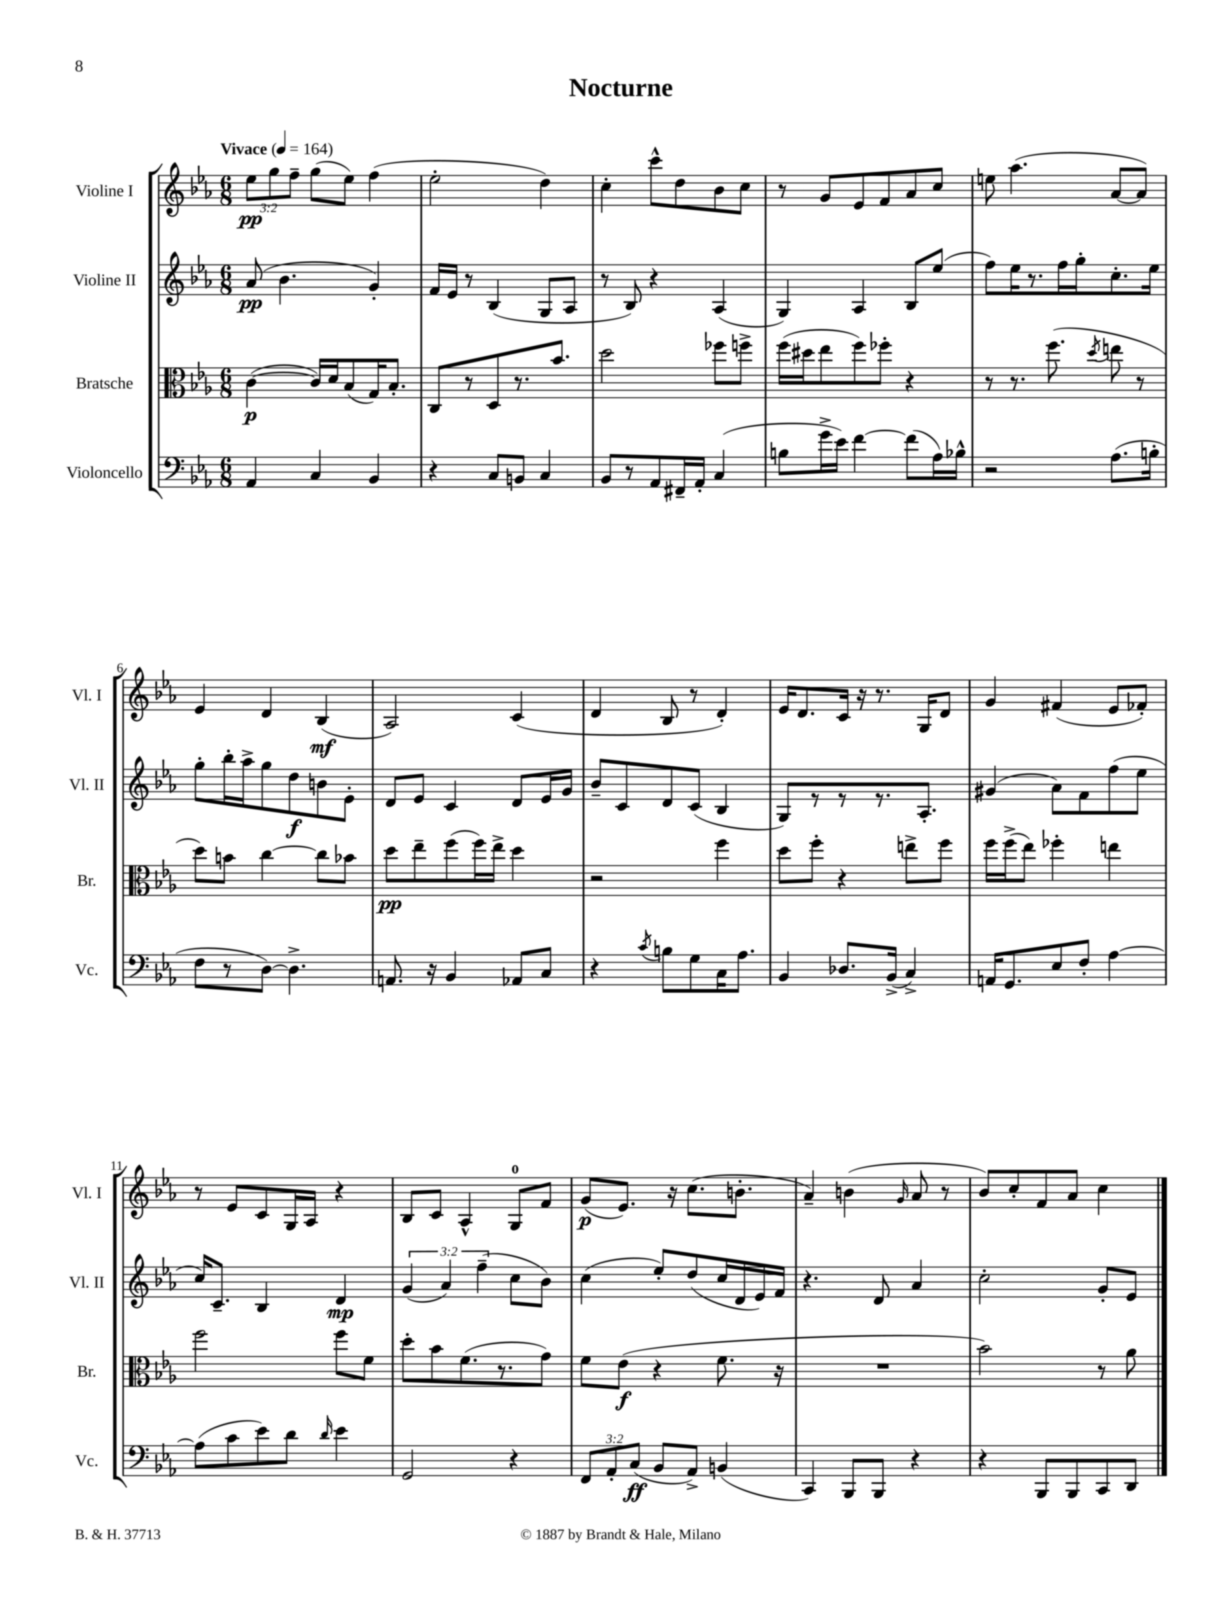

**kern	**kern	**kern	**kern
*staff4	*staff3	*staff2	*staff1
*clefF4	*clefC3	*clefG2	*clefG2
*k[b-e-a-]	*k[b-e-a-]	*k[b-e-a-]	*k[b-e-a-]
*M6/8	*M6/8	*M6/8	*M6/8
*MM164	*MM164	*MM164	*MM164
4AA-	([4c	(8a-	12ee-
.	.	.	12gg
.	.	4.b-	.
.	.	.	12ff~
4C	16c])	.	(8gg
.	16d	.	.
.	(8B-	.	8ee-)
4BB-	16G)	4g')	(4ff
.	8.B-'	.	.
=	=	=	=
4r	8C	16f	2ee-'
.	.	16e-	.
.	8r	8r	.
8C	8D	(4B-	.
8BB	8.r	.	.
4C	.	8G	4dd)
.	8.b-	.	.
.	.	8A-	.
=	=	=	=
8BB-	2dd	8r	4cc'
8r	.	8B-)	.
8AA-	.	4r	8ccc^^
16FF#~	.	.	8dd
16AA-'	.	.	.
(4C	8ff-	(4A-	8b-
.	8ff^	.	8cc
=	=	=	=
8B	(16ff	4G)	8r
.	16dd#	.	.
16g^	8ee-	.	8g
16e-)	.	.	.
[4f	8ff)	4A-	8e-
.	8ff-'	.	8f
(8f]	4r	8B-	8a-
16A-)	.	(8ee-	8cc
16B-^^	.	.	.
=	=	=	=
2r	8r	8ff)	8ee
.	8.r	16ee-	(4.aa-
.	.	8.r	.
.	(8.ff	.	.
.	.	16ff	.
.	.	16gg'	.
.	8qdd	.	.
(8.A-	8ee	8.cc'	[8a-
.	8r	.	8a-])
16B'	.	16ee-	.
=	=	=	=
8F	8dd)	8gg'	4e-
8r	8b	16bb-'	.
.	.	16aa-^	.
[8D)	[4cc	8gg	4d
4.D^]	.	8dd	.
.	8cc]	8b	(4B-
.	8b-	8e-'	.
=	=	=	=
8.AA	8dd	8d	2A-)
.	8ee-~	8e-	.
16r	.	.	.
4BB-	(8ff	4c	.
.	16ff)	.	.
.	16ee-^	.	.
8AA-	4dd	8d	(4c
8C	.	16e-	.
.	.	16g	.
=	=	=	=
4r	2r	8b-~	4d
.	.	8c	.
8qc	.	.	.
8B	.	8d	8B-
8G	.	(8c	8r
16C	4ff	4B-	4d')
8.A-	.	.	.
=	=	=	=
4BB-	8dd	8G)	16e-
.	.	.	8.d
.	8ff'	8r	.
8.D-	4r	8r	16c
.	.	.	16r
.	.	8.r	8.r
(16BB-^	.	.	.
4C^)	8ee^	.	.
.	.	8.A-'	16G
.	8ff	.	8d
=	=	=	=
16AA	16ff	(4g#	4g
8.GG	(16ff^	.	.
.	8ee-)	.	.
8E-	4ff-'	8a-)	(4f#
8F'	.	8f	.
[4A-	4ee	(8ff	8e-
.	.	8ee-	8f-')
=	=	=	=
(8A-]	2ff	16cc)	8r
.	.	8.c~	.
8c	.	.	8e-
8e-)	.	4B-	8c
8d	.	.	16G
.	.	.	16A-
16qqd	.	.	.
4e-	8ff	4d	4r
.	8f	.	.
=	=	=	=
2GG	8dd'	(6g	8B-
.	8b-	.	8c
.	.	6a-)	.
.	(8.f	.	4A-^^
.	.	(6ff~	.
.	8.r	.	.
4r	.	8cc	8G
.	8g)	8b-)	8f
=	=	=	=
12FF	8f	(4cc	(8g
12AA-'	.	.	.
.	(8e-	.	8.e-)
(12C	.	.	.
8BB-	4r	8ee-')	.
.	.	.	16r
8AA-^)	.	(8dd	(8.cc
(4BB	8.f	16cc	.
.	.	16d	8.b'
.	.	16e-)	.
.	16r	16f	.
=	=	=	=
4CC)	2.r	4.r	4a-~)
8BBB-	.	.	(4b
8BBB-	.	8d	.
.	.	.	16qqg
4r	.	4a-	8a-
.	.	.	8r
=	=	=	=
4r	2b-)	2cc'	8b-)
.	.	.	8cc'
8BBB-	.	.	8f
8BBB-	.	.	8a-
8CC	8r	8g'	4cc
8DD	8a-	8e-	.
==	==	==	==
*-	*-	*-	*-
